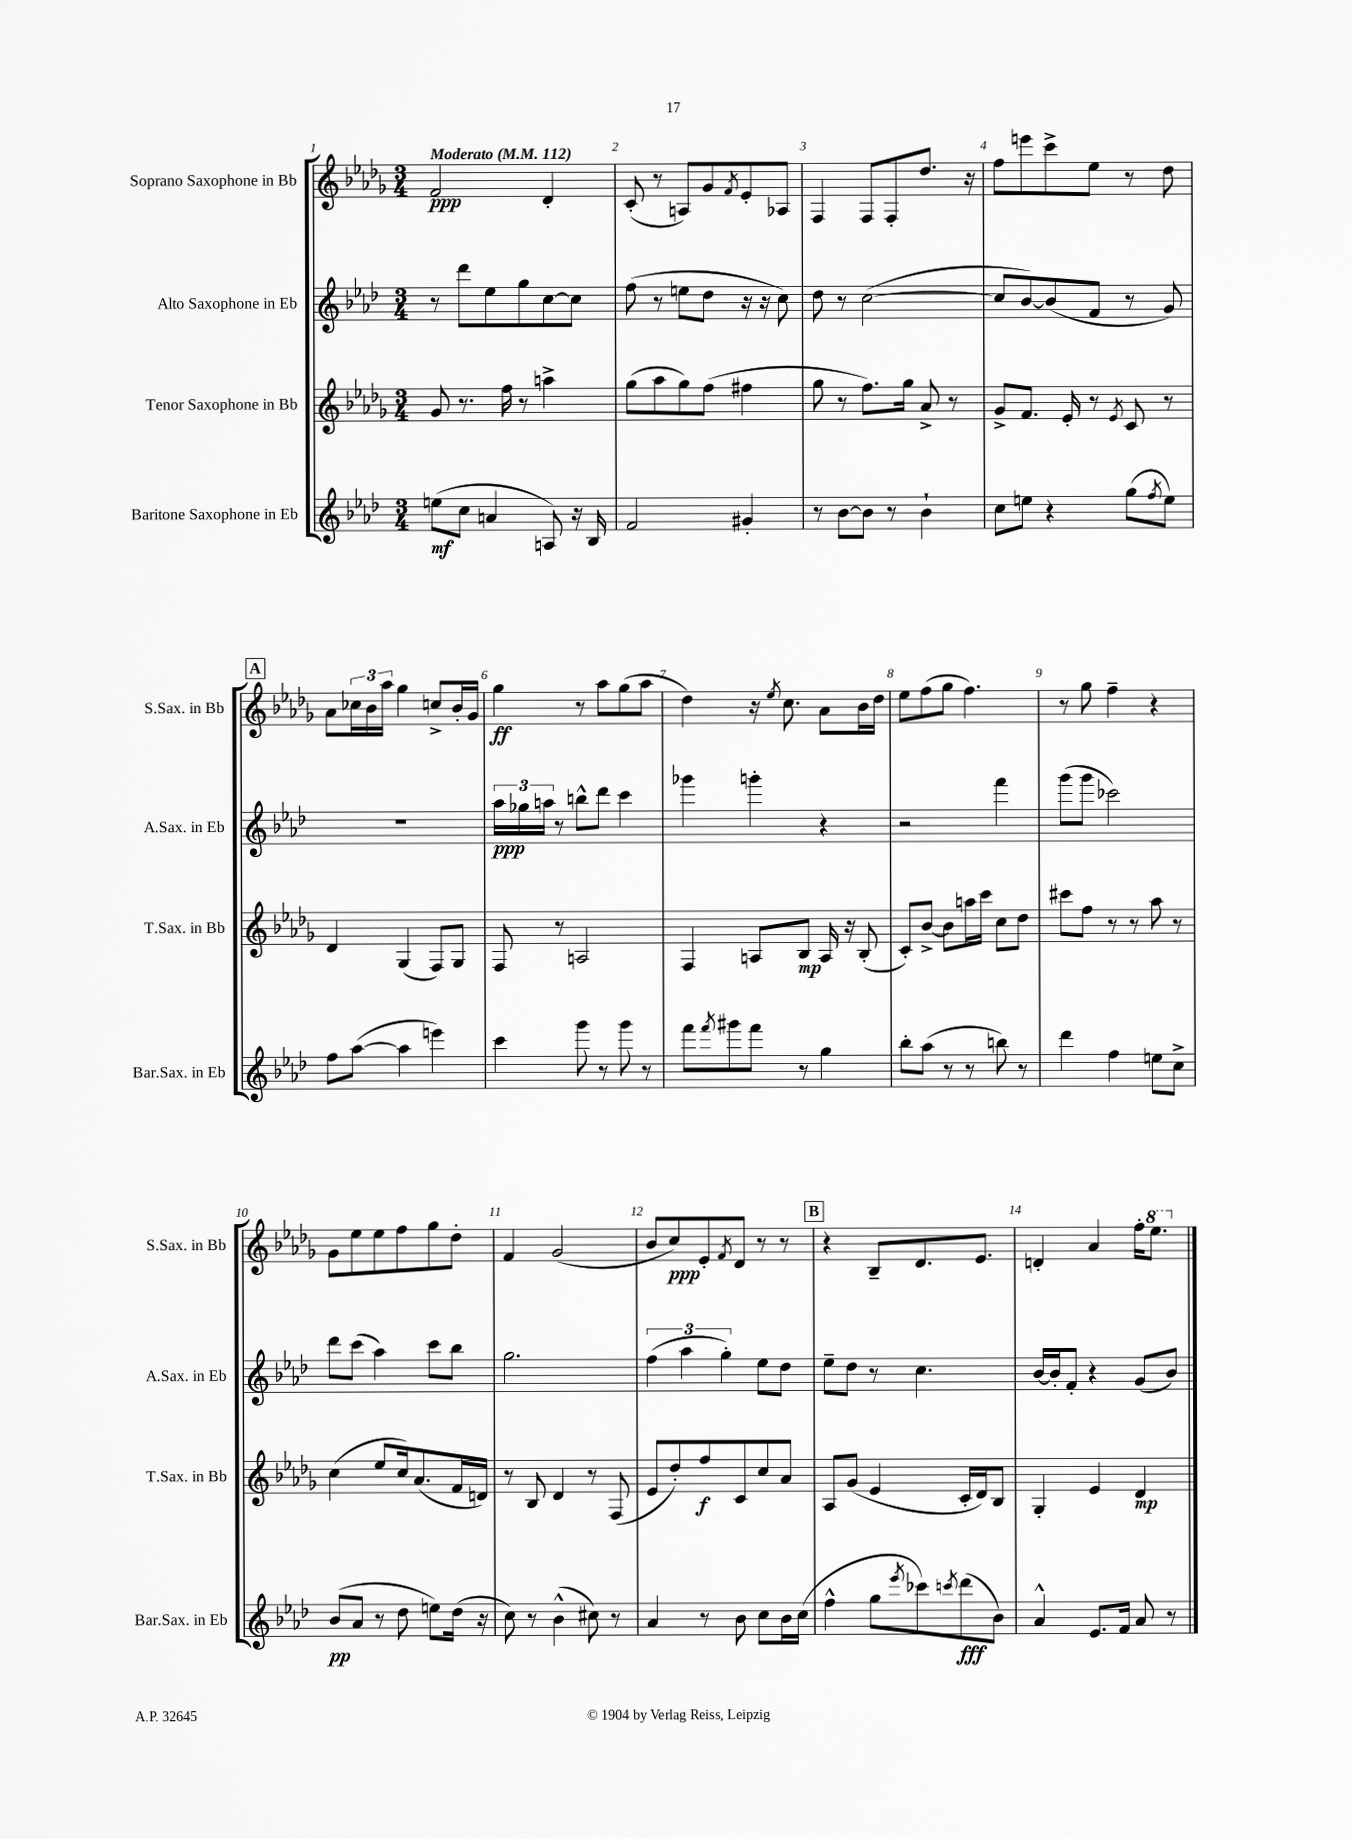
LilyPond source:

<<
\new StaffGroup <<
\new Staff = "s0" \with { instrumentName = "Soprano Saxophone in Bb" shortInstrumentName = "S.Sax. in Bb" } {
    \clef treble \key des \major \numericTimeSignature \time 3/4 \tempo "Moderato" 4 = 112
    f'2\ppp des'4-. |
    c'8-.( r8 a8) ges'8 \acciaccatura { f'8 } ees'8-. aes8 |
    f4 f8 f8-. des''8. r16 |
    f''8 e'''8 c'''8-> ees''8 r8 des''8 |
    \mark \markup { \box "A" } aes'8 \tuplet 3/2 { ces''16 bes'16 aes''16 } ges''4 c''8-> bes'16-. ges'16 |
    ges''4\ff r8 aes''8 ges''8( aes''8 |
    des''4) r16 \acciaccatura { ees''8 } c''8. aes'8 bes'16 des''16 |
    ees''8 f''8( ges''8 f''4.) |
    r8 ges''8 f''4-- r4 |
    ges'8 ees''8 ees''8 f''8 ges''8 des''8-. |
    f'4 ges'2( |
    bes'8 c''8\ppp) ees'8-. \acciaccatura { f'8 } des'8 r8 r8 |
    \mark \markup { \box "B" } r4 bes8-- des'8. ees'8. |
    d'4-. aes'4 f''16-. \ottava #1 ees'''8. \ottava #0 \bar "|." |
}
\new Staff = "s1" \with { instrumentName = "Alto Saxophone in Eb" shortInstrumentName = "A.Sax. in Eb" } {
    \clef treble \key aes \major \numericTimeSignature \time 3/4
    r8 des'''8 ees''8 g''8 c''8~ c''8 |
    f''8( r8 e''8 des''8 r16 r16 c''8) |
    des''8 r8 c''2~( |
    c''8 bes'8~) bes'8( f'8 r8 g'8) |
    \mark \markup { \box "A" } R2. |
    \tuplet 3/2 { aes''16\ppp ges''16 a''16 } r8 b''8-^ des'''8 c'''4 |
    ges'''4 g'''4-. r4 |
    r2 f'''4 |
    g'''8( g'''8 ces'''2) |
    des'''8 c'''8( aes''4) c'''8 bes''8 |
    g''2. |
    \tuplet 3/2 { f''4( aes''4 g''4-.) } ees''8 des''8 |
    \mark \markup { \box "B" } ees''8-- des''8 r8 c''4. |
    bes'16~ bes'16-. f'8-. r4 g'8( bes'8) \bar "|." |
}
\new Staff = "s2" \with { instrumentName = "Tenor Saxophone in Bb" shortInstrumentName = "T.Sax. in Bb" } {
    \clef treble \key des \major \numericTimeSignature \time 3/4
    ges'8 r8. f''16 r8 a''4-> |
    ges''8( aes''8 ges''8) f''8( fis''4 |
    ges''8 r8 f''8.) ges''16 aes'8-> r8 |
    ges'8-> f'8. ees'16-. r8 \acciaccatura { ees'8 } c'8 r8 |
    \mark \markup { \box "A" } des'4 ges4( f8) ges8 |
    f8 r8 a2 |
    f4 a8 bes8\mp a16 r16 bes8-.( |
    c'8-.) bes'8~-> bes'8 a''16 c'''16 c''8 des''8 |
    cis'''8 f''8 r8 r8 aes''8 r8 |
    c''4( ees''8 c''16) aes'8.( f'16 d'16) |
    r8 bes8 des'4 r8 f8( |
    ees'8 des''8-.) f''8\f c'8 c''8 aes'8 |
    \mark \markup { \box "B" } aes8 ges'8( ees'4 c'16-. des'16) bes8 |
    ges4-. ees'4 des'4\mp \bar "|." |
}
\new Staff = "s3" \with { instrumentName = "Baritone Saxophone in Eb" shortInstrumentName = "Bar.Sax. in Eb" } {
    \clef treble \key aes \major \numericTimeSignature \time 3/4
    e''8\mf( c''8 a'4 a8) r16 bes16 |
    f'2 gis'4-. |
    r8 bes'8~ bes'8 r8 bes'4-! |
    c''8 e''8 r4 g''8( \acciaccatura { f''8 } e''8) |
    \mark \markup { \box "A" } f''8 aes''8~( aes''4 e'''4) |
    c'''4 g'''8 r8 g'''8 r8 |
    f'''8 \acciaccatura { f'''8 } gis'''8 f'''8 r8 g''4 |
    bes''8-. aes''8( r8 r8 b''8) r8 |
    des'''4 f''4 e''8 c''8-> |
    bes'8\pp( aes'8 r8 des''8 e''8) des''16( r16 |
    c''8) r8 bes'4-^( cis''8) r8 |
    aes'4 r8 bes'8 c''8 bes'16 c''16( |
    \mark \markup { \box "B" } f''4-^ g''8 \acciaccatura { ees'''8 } ces'''8) \acciaccatura { c'''8 } des'''8\fff( bes'8) |
    aes'4-^ ees'8. f'16 aes'8 r8 \bar "|." |
}
>>
>>
\layout { \context { \Score \override BarNumber.break-visibility = ##(#f #t #t) barNumberVisibility = #all-bar-numbers-visible } }
